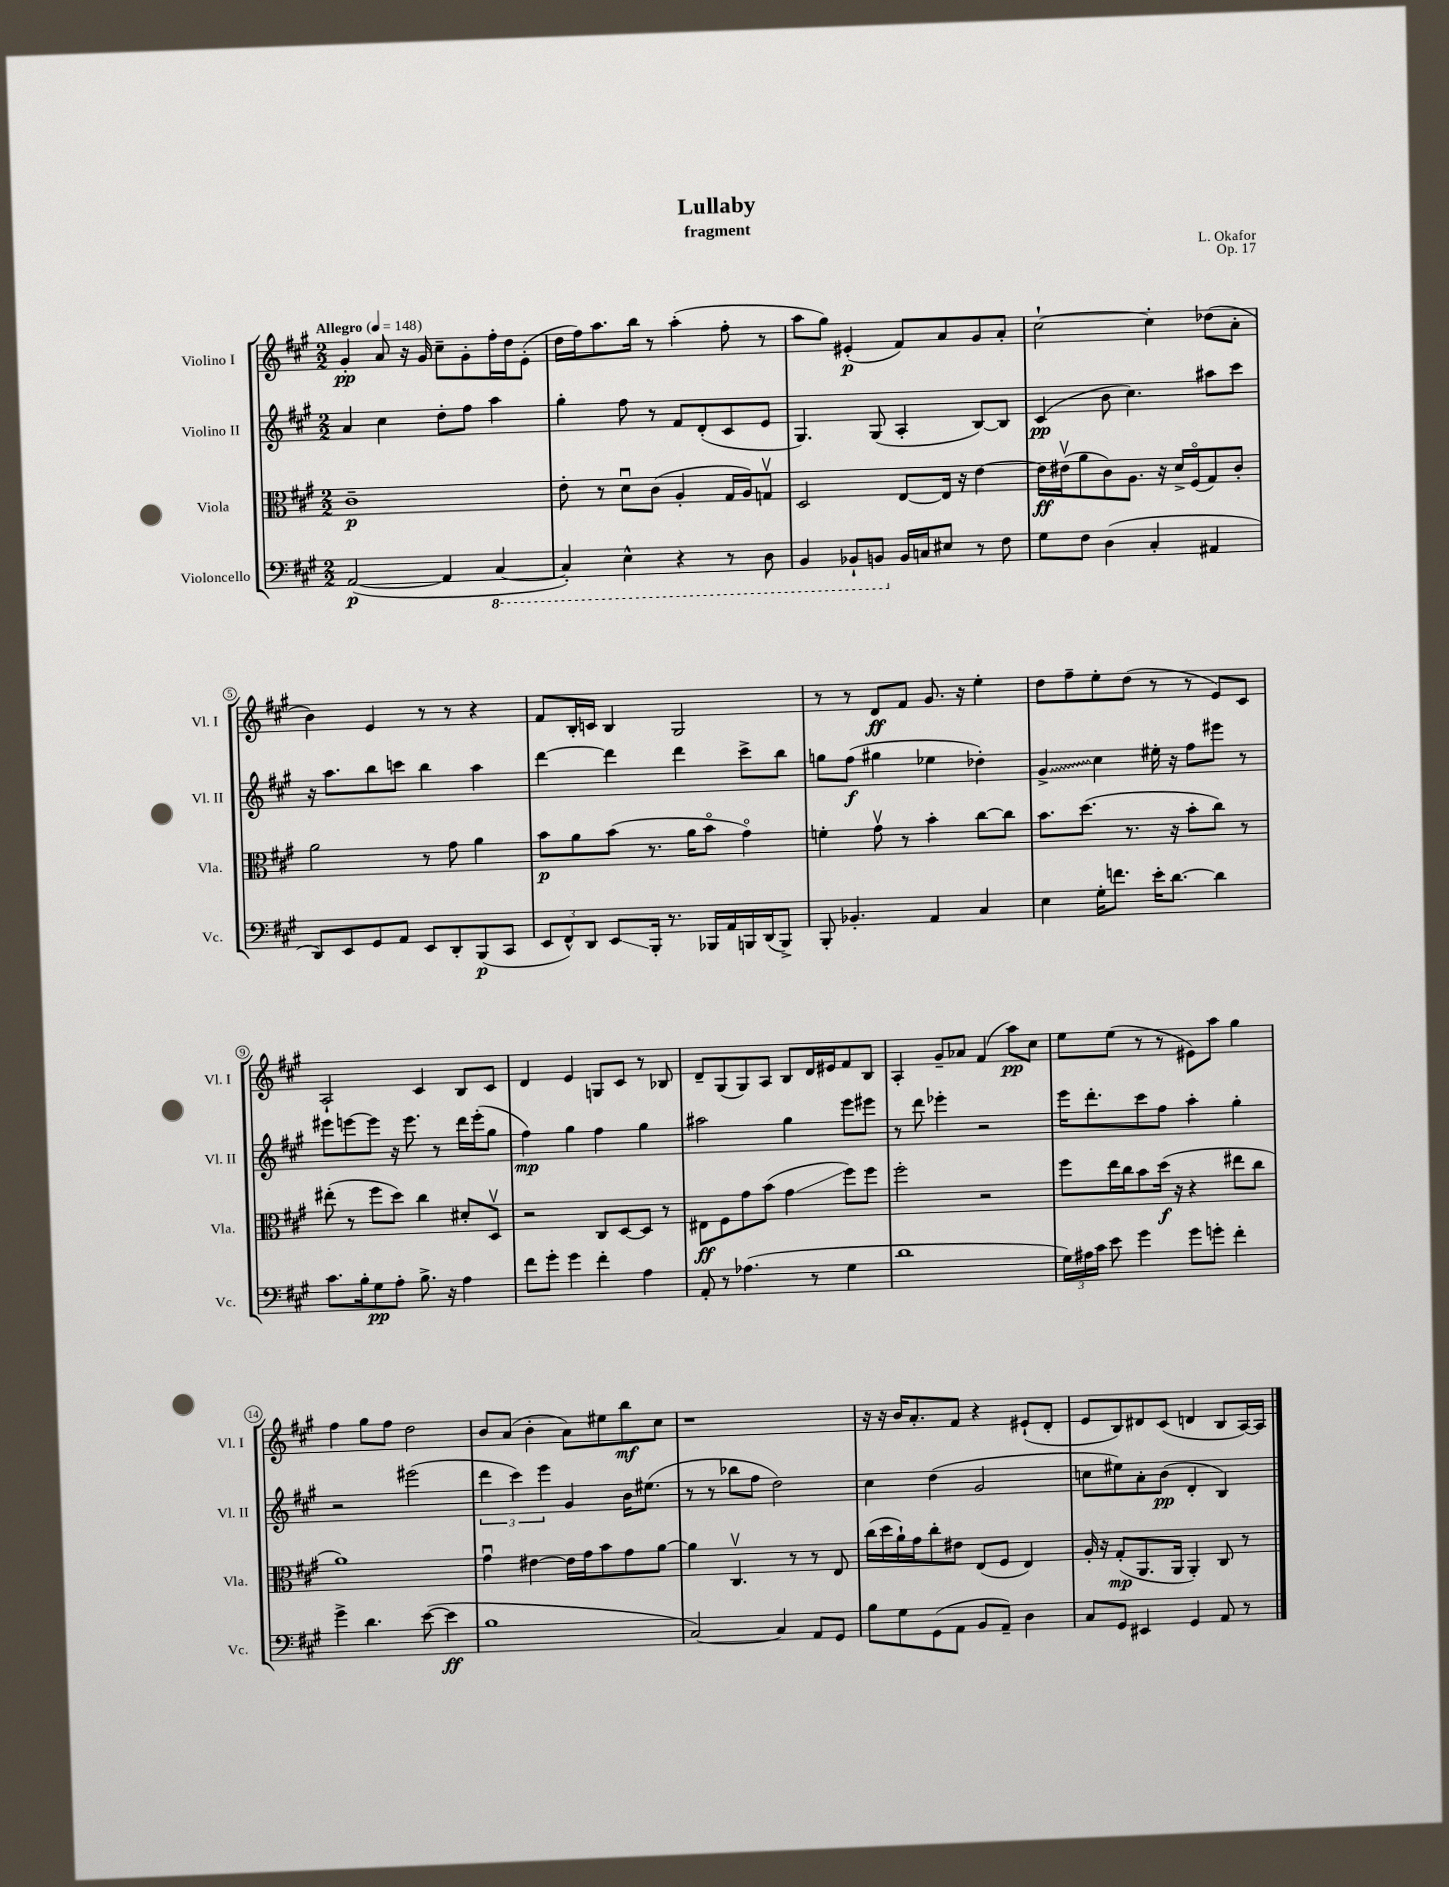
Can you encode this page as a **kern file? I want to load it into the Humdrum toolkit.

**kern	**kern	**kern	**kern
*staff4	*staff3	*staff2	*staff1
*clefF4	*clefC3	*clefG2	*clefG2
*k[f#c#g#]	*k[f#c#g#]	*k[f#c#g#]	*k[f#c#g#]
*M2/2	*M2/2	*M2/2	*M2/2
*MM148	*MM148	*MM148	*MM148
([2AA	1c#~	4a	4g#'
.	.	4cc#	8a
.	.	.	16r
.	.	.	16g#
4AA]	.	8dd'	8cc#~
.	.	8ff#	8g#'
[4CC#	.	4aa	16ff#'
.	.	.	16dd
.	.	.	(8e'
=	=	=	=
4CC#'])	8e'	4gg#'	16dd
.	.	.	16ff#)
.	8r	.	8.aa
4EE^^	8du	8ff#	.
.	.	.	16bb
.	(8c#	8r	8r
4r	4A'	8f#	(4aa'
.	.	(8d'	.
8r	16G#	8c#	8ff#'
.	16A)	.	.
8DD	8Gv	8e	8r
=	=	=	=
4BBB	2D	4.G#)	8aa
.	.	.	8gg#)
8BBB-`	.	.	(4e#'
8BBB	.	(8G#	.
16BB	[8E	4A'	8f#)
16C	.	.	.
8E#	16E]	.	8a
.	16r	.	.
8r	[4e	[8B)	8g#
8F#	.	8B]	8a'
=	=	=	=
8G#	16e]	(4c#	[2cc#`
.	(16e#v	.	.
8F#	8a	.	.
(4D	8c#)	8b	.
.	8.A	4.cc#)	.
4C#'	.	.	4cc#']
.	16r	.	.
.	16d^	.	.
.	(16F#o	.	.
4AA#	8G#)	8aa#	(8dd-
.	8c#'	8ccc#	8a'
=	=	=	=
8DD)	2a	16r	4b)
.	.	8.aa	.
8EE	.	.	.
8GG#	.	8bb	4e
8AA	.	8ccc	.
8EE	8r	4bb	8r
8DD'	8g#	.	8r
(8BBB	4a	4aa	4r
8CC#	.	.	.
=	=	=	=
12EE	8b	[4ddd	8f#
12FF#^^)	.	.	.
.	8a	.	16B'
12DD	.	.	.
.	.	.	16c
8EE	(8b	4ddd]	4B
16BBB'	8.r	.	.
8.r	.	.	.
.	.	4ddd	2G#
.	16a	.	.
16BBB-	8bo	.	.
16AA	.	.	.
16BBB	4g#o)	8ccc#^	.
(16DD	.	.	.
8BBB^)	.	8bb	.
=	=	=	=
8BBB'	4f'	8gg	8r
4.BB-'	.	(8ff#	8r
.	8g#v	4gg#	8d
.	8r	.	8f#
4AA	4b'	4ee-	8.g#
.	.	.	16r
4C#	[8cc#	4dd-')	4ee'
.	8cc#]	.	.
=	=	=	=
4E	8.b	4g#^	8dd
.	.	.	8ff#~
.	(8.dd	.	.
16G#'	.	4cc#	8ee'
8.f	.	.	.
.	8.r	.	(8dd
16e'	.	16ee#'	8r
[8.d	16r	16r	.
.	8b'	8ff#	8r
4d]	8cc#)	8eee#	8e)
.	8r	8r	8c#
=	=	=	=
8.c#	(8ee#'	8eee#	2A`
.	8r	[8eee	.
16B'	.	.	.
8G#	8ff#	8eee]	.
8A'	8dd)	16r	.
.	.	8.eee	.
8.B^	4cc#	.	4c#
.	.	8r	.
16r	.	.	.
4A	8d#'	16ddd	8B
.	.	(16eee'	.
.	8Dv	8gg#	8c#
=	=	=	=
8f#	2r	4ff#)	4d
8g#'	.	.	.
4g#	.	4gg#	4e
4f#'	8C#	4ff#	8G
.	[8D	.	8c#
4A	8D]	4gg#	8r
.	8r	.	8B-
=	=	=	=
8AA'	8E#	2aa#	8d~
8r	8F#	.	(8G#
(4.A-	8g#	.	8G#)
.	(8b	.	8A
.	4g#	4gg#	8B
8r	.	.	16d
.	.	.	16e#
4G#	8ff#)	8eee	8f#
.	8ff#	8eee#	8B
=	=	=	=
1d	2ff#'	8r	4A'
.	.	8ddd	.
.	.	4eee-'	8g#~
.	.	.	8a-
.	2r	2r	(4f#
.	.	.	8aa)
.	.	.	8cc#
=	=	=	=
24G#)	8ff#	16eee	8ee
24A#	.	.	.
.	.	8.ddd'	.
24c#	.	.	.
8e	16ee	.	(8ee
.	16cc#	.	.
4g#	8b	8ccc#	8r
.	(16dd	8ff#	8r
.	16r	.	.
8g#	4r	4aa'	8e#)
8g'	.	.	8aa
4f#'	8ee#	4gg#'	4gg#
.	8cc#	.	.
=	=	=	=
4g#^	1a)	2r	4ff#
4.d	.	.	8gg#
.	.	.	8ff#
.	.	(2eee#	2dd
([8e	.	.	.
4e]	.	.	.
=	=	=	=
1B	4g#u	6ddd	8b
.	.	.	(8a
.	.	6ccc#)	.
.	[4e#	.	4b'
.	.	6eee	.
.	16e#]	4g#	8a)
.	16g#	.	.
.	8b	.	8ee#
.	8g#	16b	8bb
.	.	(8.ee#	.
.	[8a	.	8cc#
=	=	=	=
[2C#)	4a]	8r	1r
.	.	8r	.
.	4.C#v	8bb-	.
.	.	8ff#	.
4C#]	.	2dd)	.
.	8r	.	.
8AA	8r	.	.
8GG#	8E	.	.
=	=	=	=
8B	(16cc#	4cc#	16r
.	16dd	.	16r
8G#	16a`)	.	16b
.	16g#	.	8.a'
(8GG#	8cc#'	(4dd	.
8AA	8e#	.	8f#
8BB	(8E	2g#	4r
8AA~)	8F#	.	.
4D	4E)	.	(8e#`
.	.	.	8d'
=	=	=	=
8C#	16A'	8cc	8e
.	16r	.	.
8GG#	(8G#'	8ee#)	8B)
4EE#	8.AA	8a'	8d#
.	.	(8b	(8c#
.	16AA	.	.
4GG#	4AA')	4d'	4d
8AA	8C#	4B)	8B
8r	8r	.	[16A)
.	.	.	16A]
==	==	==	==
*-	*-	*-	*-
